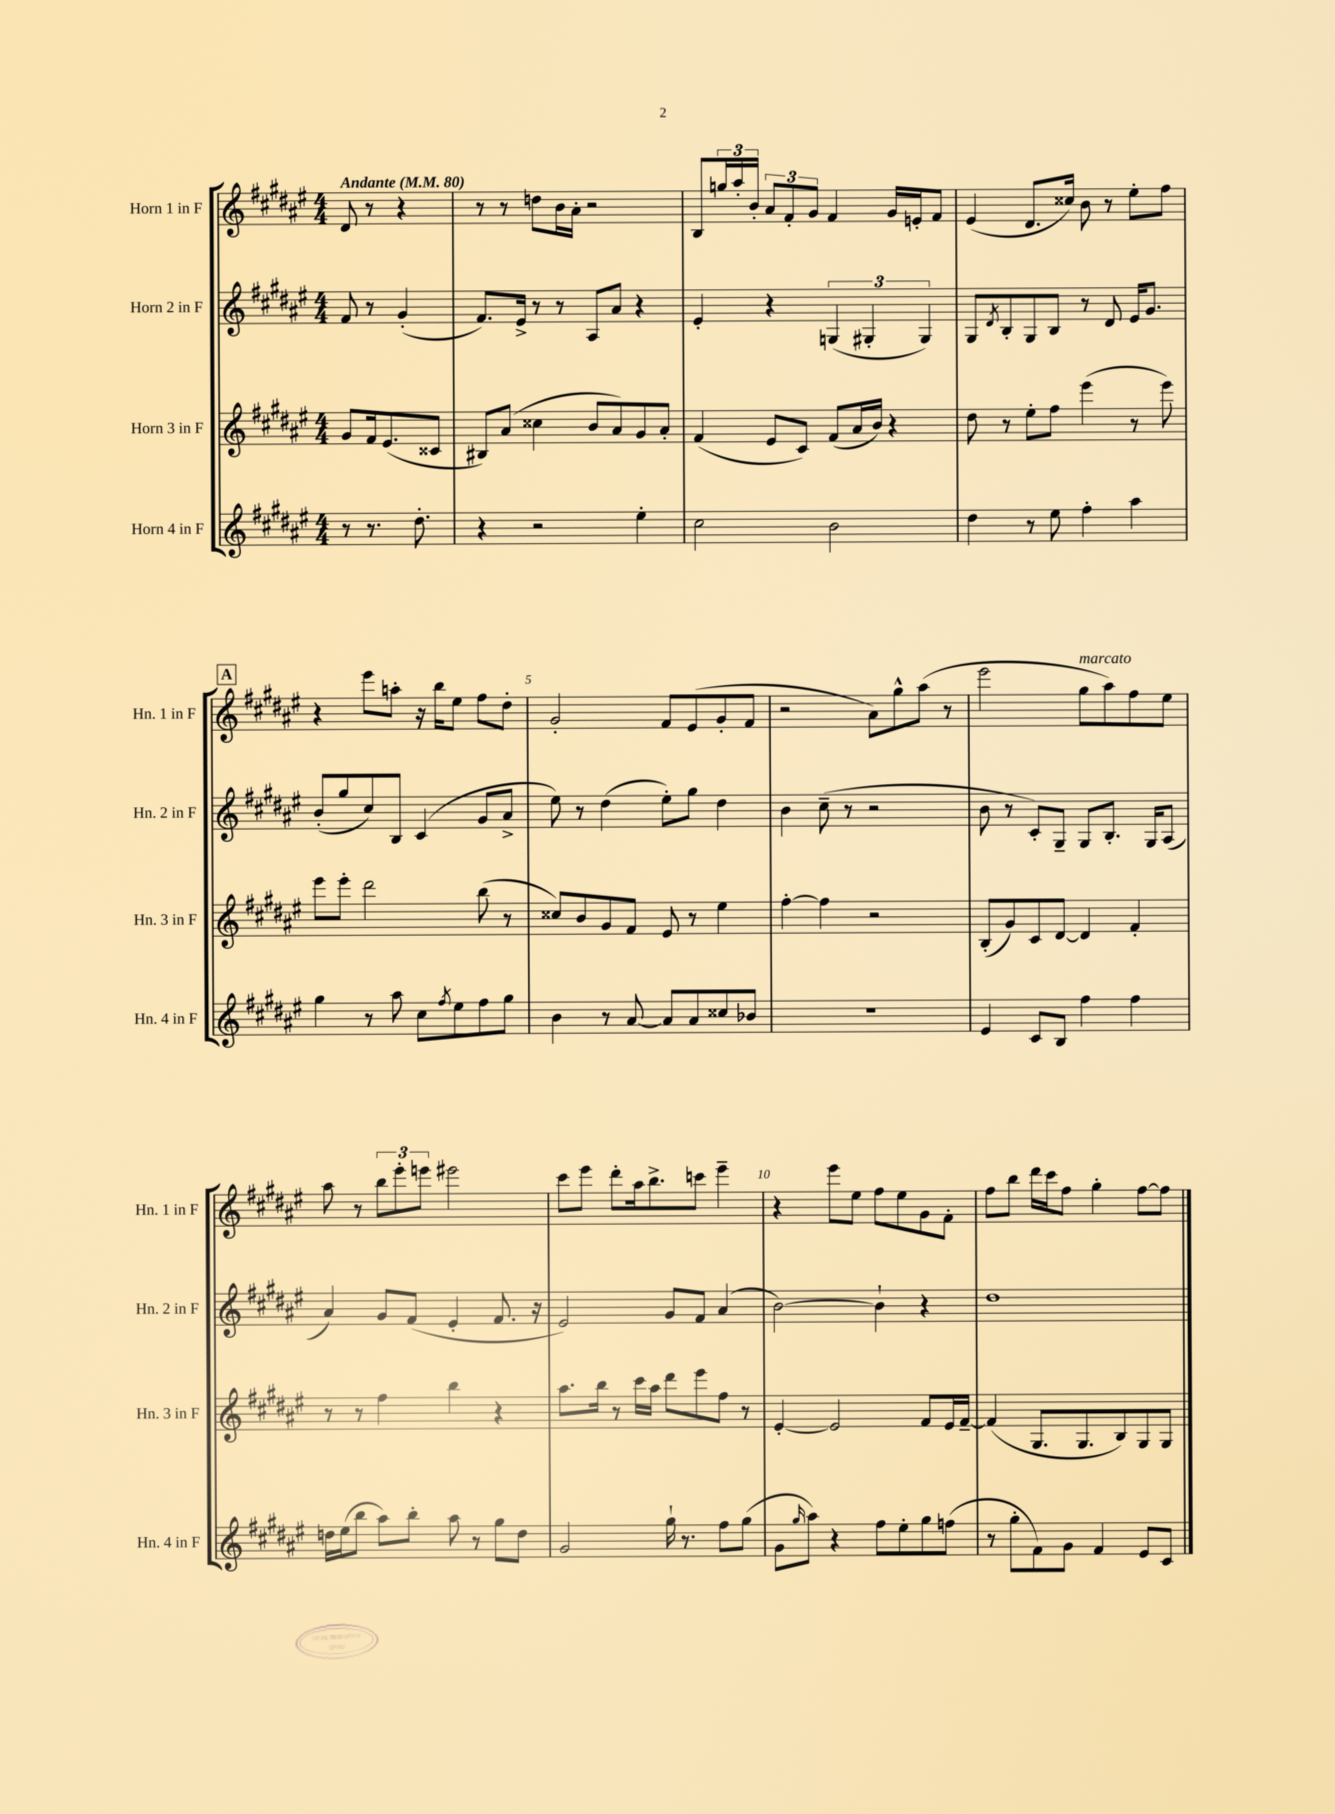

**kern	**kern	**kern	**kern
*part4	*part3	*part2	*part1
*staff4	*staff3	*staff2	*staff1
*I"Horn 4 in F	*I"Horn 3 in F	*I"Horn 2 in F	*I"Horn 1 in F
*I'Hn. 4 in F	*I'Hn. 3 in F	*I'Hn. 2 in F	*I'Hn. 1 in F
*clefG2	*clefG2	*clefG2	*clefG2
*k[f#c#g#d#a#e#]	*k[f#c#g#d#a#e#]	*k[f#c#g#d#a#e#]	*k[f#c#g#d#a#e#]
*M4/4	*M4/4	*M4/4	*M4/4
*MM80	*MM80	*MM80	*MM80
=	=	=	=
!	!	!	!LO:TX:a:B:t=Andante
8r	8g#/L	8f#/	8d#/
8.r	16f#/k	8r	8r
.	(8.e#/	.	.
.	.	(4g#'/	4r
8.dd#'\	.	.	.
.	8c##X/J	.	.
=1	=1	=1	=1
4r	8B#X/L)	8.f#/L)	8r
.	(8a#/J	.	8r
.	.	16e#^/Jk	.
2r	4cc##X\	8r	8ddn\L
.	.	8r	16b\L
.	.	.	16a#'\JJ
.	8b/L	8A#/L	2r
.	8a#/)	8a#/J	.
4ee#'\	8g#/	4r	.
.	8a#'/J	.	.
=2	=2	=2	=2
2cc#\	(4f#/	4e#'/	8B/L
.	.	.	24ggn/L
.	.	.	24aa#'/
.	.	.	24b'/JJ
.	8e#/L	4r	12a#/L
.	.	.	12f#'/
.	8c#/J)	.	.
.	.	.	12g#/J
2b\	(8f#/L	(6Gn/	4f#/
.	16a#/L	.	.
.	.	6G#X'/	.
.	16b/JJ)	.	.
.	4r	.	16g#/LL
.	.	.	16en'/J
.	.	6G#/)	.
.	.	.	8f#/J
=3	=3	=3	=3
4dd#\	8dd#\	8G#/L	(4e#/
.	.	8qd#/	.
.	8r	8B'/	.
8r	8ee#'\L	8G#/	8.d#/L
8ee#\	8ff#\J	8B/J	.
.	.	.	16cc##X/Jk)
4ff#'\	(4eee#\	8r	8b\
.	.	8d#/	8r
4aa#\	8r	16e#/KL	8ee#'\L
.	.	8.g#/J	.
.	8eee#\)	.	8ff#\J
!!LO:LB:g=z
!!LO:REH:place=s1:t=A
=4	=4	=4	=4
4gg#\	8eee#\L	(8b'/L	4r
.	8eee#'\J	8gg#/	.
8r	2ddd#\	8cc#/)	8eee#\L
8aa#\	.	8B/J	8aan'\J
8cc#\L	.	(4c#/	16r
.	.	.	16bb\KL
8qff#/	.	.	.
8ee#\	.	.	8ee#\J
8ff#\	(8bb\	8g#/L	8ff#\L
8gg#\J	8r	8a#^/J	8dd#'\J
=5	=5	=5	=5
4b\	8cc##X/L)	8ee#\)	2g#'/
.	8b/	8r	.
8r	8g#/	(4dd#\	.
[8a#/	8f#/J	.	.
8a#/L]	8e#/	8ee#'\L)	8f#/L
8a#/	8r	8gg#\J	(8e#/
8cc##X/	4ee#\	4dd#\	8g#'/
8b-X/J	.	.	8f#/J
=6	=6	=6	=6
1r	[4ff#'\	4b\	2r
.	4ff#\]	(8cc#~\	.
.	.	8r	.
.	2r	2r	8a#\L)
.	.	.	8gg#^^\
.	.	.	(8aa#\J
.	.	.	8r
=7	=7	=7	=7
4e#/	(8B'/L	8b\	2eee#\
.	8g#/)	8r	.
8c#/L	8c#/	8c#'/L)	.
8B/J	[8d#/J	8G#~/J	.
!	!	!	!LO:TX:a:i:t=marcato
4ff#\	4d#/]	8G#/L	8gg#\L
.	.	8.B'/J	8aa#\)
4ff#\	4f#'/	.	8ff#\
.	.	16G#/KL	.
.	.	(8A#/J	8ee#\J
!!LO:LB:g=z
=8	=8	=8	=8
16ddn\LL	8r	4a#/)	8aa#\
(16ee#\J	.	.	.
8bb\J	8r	.	8r
8aa#\L)	4ff#\	8g#/L	12bb\L
.	.	.	12eee#'\
8bb'\J	.	(8f#/J	.
.	.	.	12eeen\J
8aa#\	4bb\	4e#'/	2eee#X\
8r	.	.	.
8gg#\L	4r	8.f#/	.
8dd\J	.	.	.
.	.	16r	.
=9	=9	=9	=9
2g#/	8.aa#\L	2e#/)	8ccc#\L
.	.	.	8eee#\J
.	16bb\Jk	.	.
.	8r	.	8ddd#'\L
.	16ccc#\LL	.	16aa#\k
.	16aa#\JJ	.	8.bb^\
16gg#`\	8ddd#\L	8g#/L	.
8.r	.	.	.
.	8eee#\	8f#/J	8cccn\J
8ff#\L	8ff#\J	(4a#/	4eee#~\
(8gg#\J	8r	.	.
=10	=10	=10	=10
8g#\L	[4e#'/	[2b\)	4r
16qqgg#/	.	.	.
8aa#\J)	.	.	.
4r	2e#/]	.	8eee#\L
.	.	.	8ee#\J
8ff#\L	.	4b`\]	8ff#\L
8ee#'\	.	.	8ee#\
8gg#\	8f#/L	4r	8g#\
(8ffn\J	16e#/L	.	8f#'\J
.	[16f#~/JJ	.	.
=11	=11	=11	=11
8r	(4f#/]	1dd#	8ff#\L
8gg#'\L	.	.	8bb\J
8f#\)	8.G#/L	.	16ddd#\LL
.	.	.	16ccc#\J
8g#\J	.	.	8ff#\J
.	8.G#/	.	.
4f#/	.	.	4gg#'\
.	8B/)	.	.
8e#/L	8G#/	.	[8ff#\L
8c#/J	8G#/J	.	8ff#\J]
==	==	==	==
*-	*-	*-	*-
